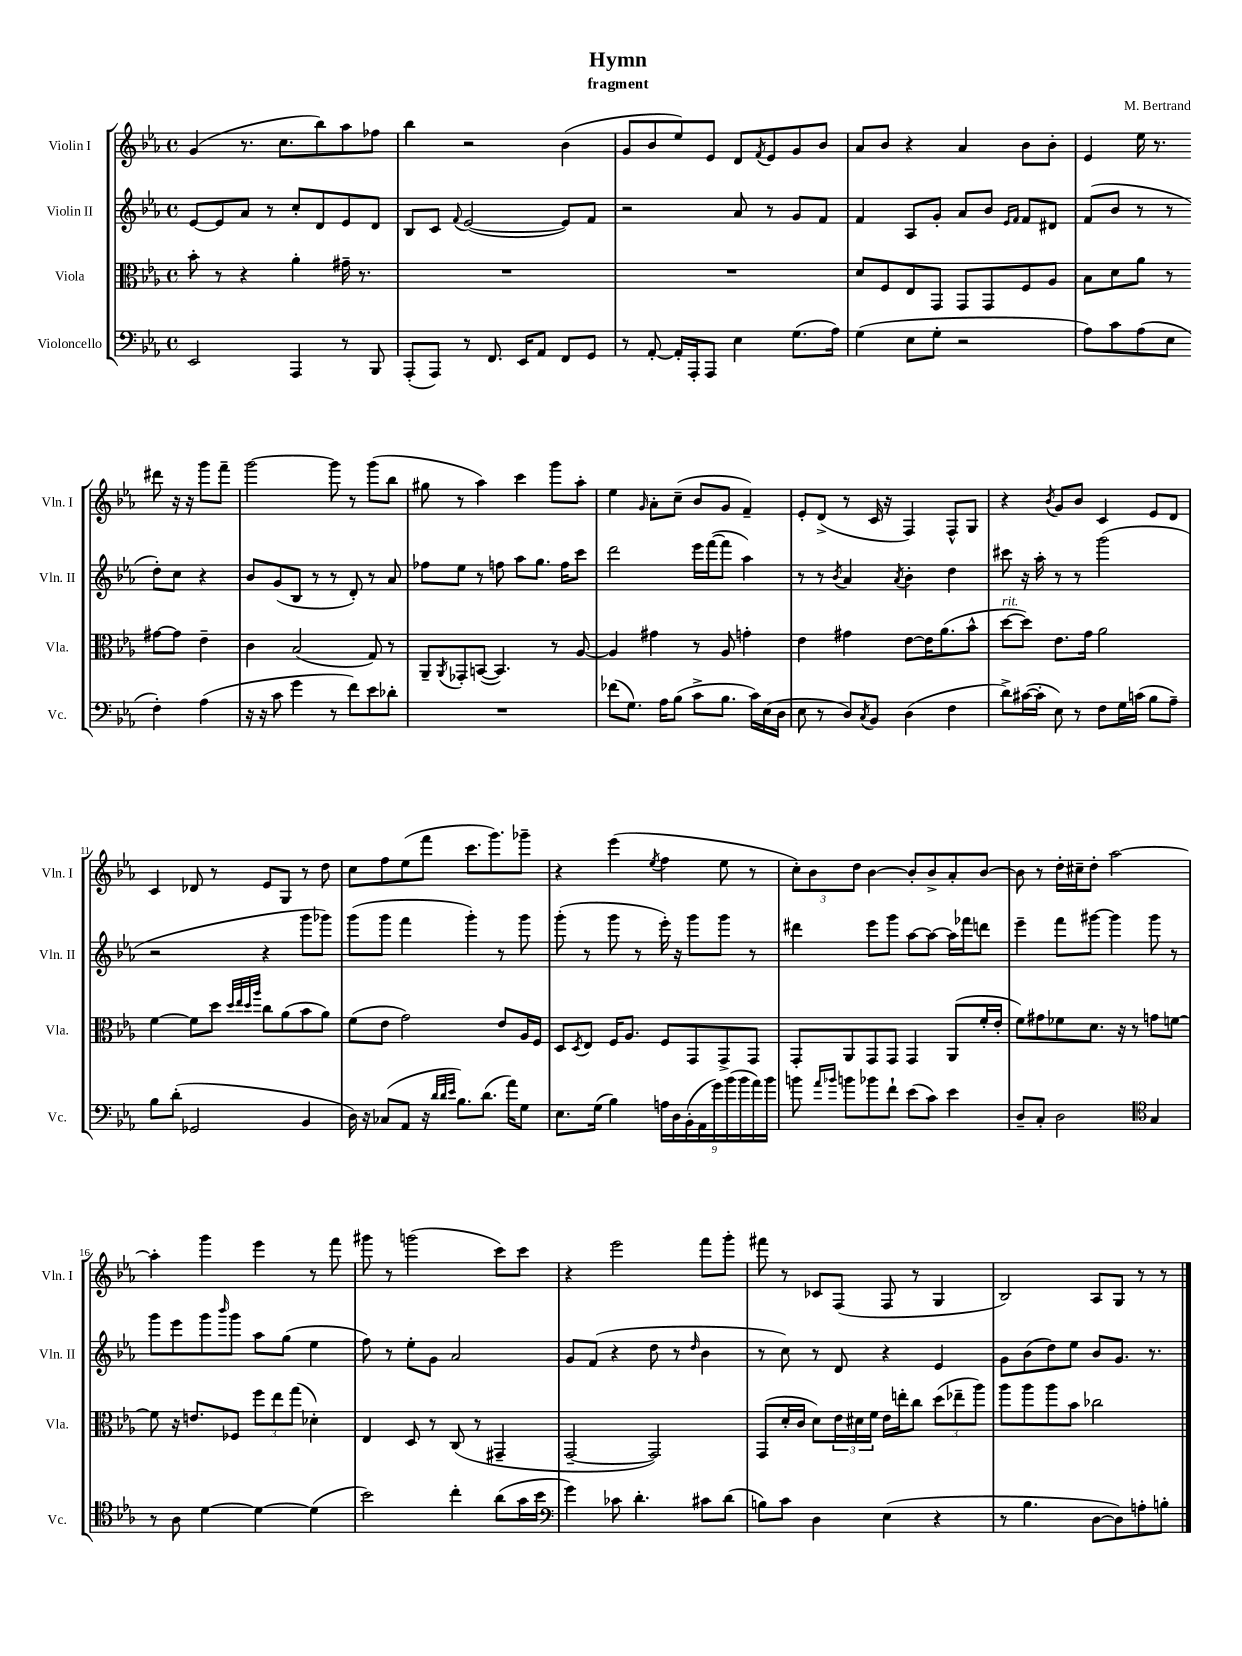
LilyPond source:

\header { title = "Hymn" composer = "M. Bertrand" subtitle = "fragment" }
<<
\new StaffGroup <<
\new Staff = "s0" \with { instrumentName = "Violin I" shortInstrumentName = "Vln. I" } {
    \clef treble \key ees \major \defaultTimeSignature \time 4/4
    g'4( r8. c''8. bes''8) aes''8 fes''8 |
    bes''4 r2 bes'4( |
    g'8 bes'8 ees''8) ees'8 d'8 \acciaccatura { f'8 } ees'8 g'8 bes'8 |
    aes'8 bes'8 r4 aes'4 bes'8 bes'8-. |
    ees'4 ees''16 r8. dis'''8 r16 r16 g'''8 f'''8-- |
    g'''2~ g'''8 r8 g'''8( bes''8 |
    gis''8 r8 aes''4) c'''4 g'''8 aes''8-. |
    ees''4 \grace { g'16 } aes'8-. c''8--( bes'8 g'8 f'4--) |
    ees'8-. d'8->( r8 c'16 r16 f4) f8-^ g8 |
    r4 \acciaccatura { bes'8 } g'8 bes'8 c'4 ees'8 d'8 |
    c'4 des'8 r8 ees'8 g8 r8 d''8 |
    c''8 f''8 ees''8( f'''8 c'''8. g'''8.) ges'''8-- |
    r4 ees'''4( \acciaccatura { ees''8 } f''4 ees''8 r8 |
    \tuplet 3/2 { c''8-.) bes'8 d''8 } bes'4~ bes'8-. bes'8-> aes'8-. bes'8~ |
    bes'8 r8 d''16-. cis''16-- d''8-. aes''2~ |
    aes''4-. g'''4 ees'''4 r8 f'''8 |
    gis'''8 r8 g'''2( c'''8) c'''8 |
    r4 ees'''2 f'''8 g'''8-. |
    fis'''8 r8 ces'8 f8( f8 r8 g4 |
    bes2) aes8 g8 r8 r8 \bar "|." |
}
\new Staff = "s1" \with { instrumentName = "Violin II" shortInstrumentName = "Vln. II" } {
    \clef treble \key ees \major \defaultTimeSignature \time 4/4
    ees'8~ ees'8 aes'8 r8 c''8-. d'8 ees'8 d'8 |
    bes8 c'8 \appoggiatura { f'8 } ees'2~( ees'8) f'8 |
    r2 aes'8 r8 g'8 f'8 |
    f'4 aes8 g'8-. aes'8 bes'8 \grace { ees'16 f'16 } f'8 dis'8 |
    f'8( bes'8 r8 r8 d''8-.) c''8 r4 |
    bes'8 g'8( bes8 r8 r8 d'8-.) r8 aes'8 |
    fes''8 ees''8 r8 f''8 aes''8 g''8. f''16 c'''8 |
    d'''2 ees'''16 f'''16~( f'''8 aes''4) |
    r8 r8 \acciaccatura { bes'8 } aes'4 \acciaccatura { aes'8 } bes'4-. d''4 |
    cis'''8 r16 aes''16-. r8 r8 g'''2( |
    r2 r4 g'''8 ges'''8) |
    g'''8( g'''8 f'''4 g'''4-.) r8 g'''8 |
    g'''8-.( r8 g'''8 r8 ees'''16-.) r16 g'''8 g'''8 r8 |
    dis'''4 ees'''8 g'''8 aes''8~ aes''8~ aes''16 fes'''16 d'''8 |
    ees'''4-- f'''8 gis'''8~ gis'''4 gis'''8 r8 |
    g'''8 ees'''8 g'''8 \grace { bes'''16 } g'''8 aes''8 g''8( ees''4 |
    f''8) r8 ees''8-. g'8 aes'2 |
    g'8 f'8( r4 d''8 r8 \grace { d''16 } bes'4 |
    r8 c''8) r8 d'8 r4 ees'4 |
    g'8 bes'8( d''8) ees''8 bes'8 g'8. r8. \bar "|." |
}
\new Staff = "s2" \with { instrumentName = "Viola" shortInstrumentName = "Vla." } {
    \clef alto \key ees \major \defaultTimeSignature \time 4/4
    bes'8-. r8 r4 aes'4-. gis'16-- r8. |
    R1 |
    R1 |
    d'8 f8 ees8 g,8 g,8 g,8 f8 aes8 |
    bes8 d'8 aes'8 r8 gis'8~ gis'8 ees'4-- |
    c'4 bes2( g8) r8 |
    aes,8-- \acciaccatura { aes,8 } ges,8-. b,8~( b,4.) r8 aes8~ |
    aes4 gis'4 r8 aes8 g'4-. |
    ees'4 gis'4 ees'8~ ees'16 aes'8.( bes'8-^ |
    d''8~^\markup { \italic "rit." } d''8) ees'8. g'16 aes'2 |
    f'4~ f'8 d''8 \grace { d''32 ees''32 d''32 aes''32 } c''8 aes'8( bes'8 aes'8) |
    f'8( ees'8 g'2) ees'8 aes16 f16 |
    d8 \acciaccatura { d8 } ees8 f16 aes8. f8 g,8 g,8-> g,8 |
    g,8-. aes,8 g,8 g,8 g,4 aes,8( f'16-. ees'16-. |
    f'8) gis'8 fes'8 d'8. r16 r8 g'8 f'8~ |
    f'8 r16 e'8. fes8 \tuplet 3/2 { f''8 ees''8 g''8( } des'4-.) |
    ees4 d8 r8 c8( r8 gis,4-- |
    g,2~-- g,2) |
    g,8( d'16-. c'16 d'8) \tuplet 3/2 { ees'16 dis'16 f'16 } ees'16 e''16-. c''8 \tuplet 3/2 { d''8( ees''8-- aes''8) } |
    aes''8 aes''8 aes''8 bes'8 ces''2 \bar "|." |
}
\new Staff = "s3" \with { instrumentName = "Violoncello" shortInstrumentName = "Vc." } {
    \clef bass \key ees \major \defaultTimeSignature \time 4/4
    ees,2 aes,,4 r8 bes,,8 |
    aes,,8-.( aes,,8) r8 f,8. ees,16 aes,8 f,8 g,8 |
    r8 aes,8~-. aes,16-. aes,,16-. aes,,8 ees4 g8.( aes16) |
    g4( ees8 g8-. r2 |
    aes8) c'8 aes8( ees8 f4-.) aes4( |
    r16 r16 c'8 g'4 r8 f'8) ees'8 des'8-. |
    R1 |
    fes'8( g8.) aes16 bes8( c'8-> bes8. c'16) ees16( d16 |
    ees8 r8 d8) \acciaccatura { c8 } bes,8 d4( f4 |
    d'8->) cis'16~( cis'16-. ees8) r8 f8 g16 c'16( bes8 aes8--) |
    bes8 d'8-.( ges,2 bes,4 |
    d16) r16 ces8( aes,8 r16 \grace { d'32 d'32 ees'32 } bes8.) d'8.( aes'16) g8 |
    ees8. g16( bes4) \tuplet 9/8 { a16 d16 bes,16-.( aes,16 g'16) bes'16( bes'16 aes'16) bes'16 } |
    b'8 \grace { aes'16 bes'16 } b'8 bes'8 f'8-! ees'8( c'8) ees'4 |
    d8-- c8-. d2 \clef tenor g4 |
    r8 aes8 d'4~ d'4~ d'4( |
    bes'2) c''4-. aes'8( g'16 bes'16 |
    \clef bass g'4) ces'8 d'4.-. cis'8 d'8( |
    b8) c'8 d4 ees4( r4 |
    r8 bes4. d8~ d8) a8-. b8-. \bar "|." |
}
>>
>>
